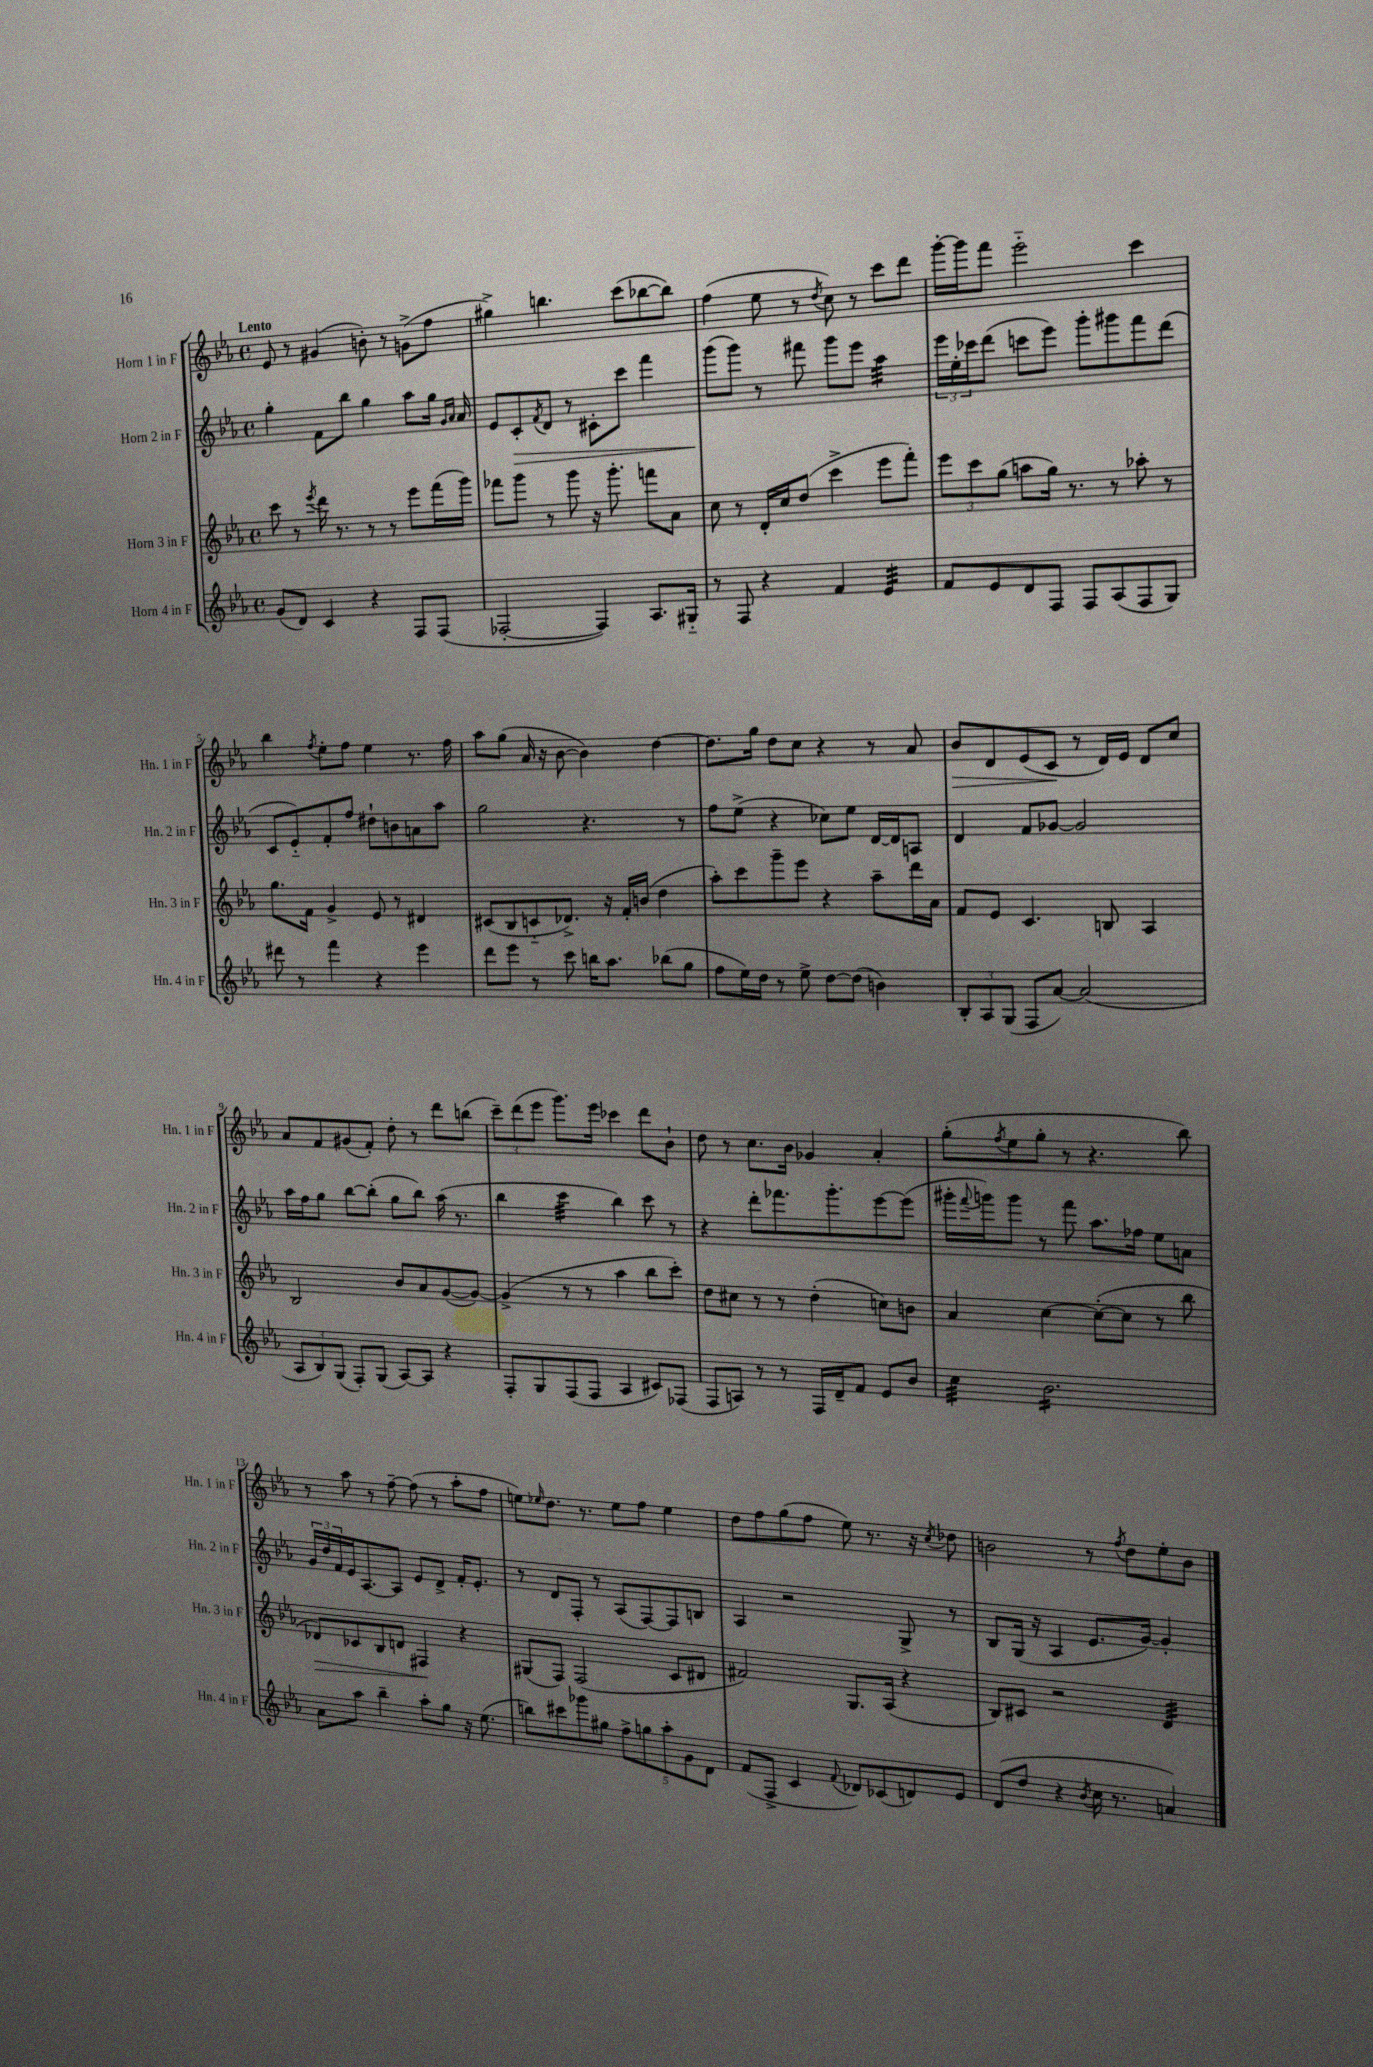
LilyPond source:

<<
\new StaffGroup <<
\new Staff = "s0" \with { instrumentName = "Horn 1 in F" shortInstrumentName = "Hn. 1 in F" } {
    \clef treble \key ees \major \defaultTimeSignature \time 4/4 \tempo "Lento"
    ees'8 r8 gis'4( b'8-.) r8 g'8->( f''8 |
    gis''4->) b''4. c'''8( bes''8~ bes''8) |
    f''4( ees''8 r8 \acciaccatura { d''8 } c''8) r8 c'''8 d'''8 |
    g'''16~-. g'''16 f'''8 ees'''2-_ c'''4 |
    bes''4 \acciaccatura { f''8 } ees''8-. f''8 ees''4 r8. f''16 |
    aes''8 g''8( aes'16 r16 bes'8~ bes'4) d''4~ |
    d''8. g''16 d''8 c''8 r4 r8 aes'8 |
    bes'8\> d'8 ees'8( c'8\! r8 d'16) ees'16 d'8 c''8 |
    aes'8 f'8 gis'8( f'8-.) d''8-. r8 d'''8 b''8( |
    \tuplet 3/2 { c'''8--) d'''8( ees'''8 } g'''8.) ees'''16 ces'''4 d'''8 bes'8-! |
    d''8 r8 c''8. bes'16 ges'4 aes'4-. |
    g''8-.( \acciaccatura { f''8 } ees''8 g''8-. r8 r4. bes''8) |
    r8 aes''8 r8 f''8~-- f''8( r8 aes''8-. f''8 |
    e''8) \grace { ees''16 } d''8. r8. ees''8 f''8 ees''4 |
    d''8 f''8 g''8( f''8 ees''8) r8. r16 \acciaccatura { c''8 } des''8 |
    b'2 r8 \acciaccatura { f''8 } d''8 ees''8-. b'8 \bar "|." |
}
\new Staff = "s1" \with { instrumentName = "Horn 2 in F" shortInstrumentName = "Hn. 2 in F" } {
    \clef treble \key ees \major \defaultTimeSignature \time 4/4
    g''4-. f'8 bes''8 g''4 aes''8 g''16 \grace { g'16 aes'16 } aes'16 |
    ees'8 c'8-.\> \acciaccatura { f'8 } d'8 r8 cis'8-. c'''8 f'''4 |
    g'''8\!( g'''8) r8 fis'''8 g'''8 ees'''8 aes''4:32 |
    \tuplet 3/2 { ees'''16 ees''16-. ces'''16 } d'''8( c'''8 ees'''8) g'''8-. gis'''8 f'''8 d'''8( |
    c'8 ees'8-_) f'8-. f''8 dis''8-! b'8 a'8 aes''8 |
    g''2 r4. r8 |
    f''8 ees''8->( r4 ces''8) ees''8 d'16~ d'16 a8 |
    d'4 f'8 ges'8~ ges'2 |
    aes''16 f''16 g''8 bes''8~ bes''8-.( g''8 bes''8) aes''16( r8. |
    bes''4 c'''4:32 bes''4) c'''8 r8 |
    r4 d'''8-. fes'''8. g'''8.-. ees'''8~ ees'''8( |
    gis'''16-. \appoggiatura { f'''8 } g'''16) g'''8 r8 f'''8 aes''8. fes''16 ees''8 a'8 |
    \tuplet 3/2 { g'16 d''16 f'16 } ees'16 aes8.~ aes8 ees'8 d'8-> f'16-. ees'8.-. |
    r8 d'8 f8-. r8 aes8( f8~) f8 b8 |
    aes4 r2 g8-> r8 |
    bes8 g16( r16 aes4 ees'8. g'16~) g'4-. \bar "|." |
}
\new Staff = "s2" \with { instrumentName = "Horn 3 in F" shortInstrumentName = "Hn. 3 in F" } {
    \clef treble \key ees \major \defaultTimeSignature \time 4/4
    c'''8 r8 \acciaccatura { ees'''8 } d'''16 r8. r8 r8 ees'''8 f'''16( g'''16) |
    fes'''8 g'''8 r8 g'''8 r16 g'''8.-. f'''8 aes'8 |
    c''8 r8 d'16-. c''16 d''8( c'''4-> ees'''8 f'''8-.) |
    \tuplet 3/2 { ees'''8 c'''8 g''8( } a''8 g''16) r8. r8 aes''8-. r8 |
    g''8. f'16 g'4-> ees'8 r8 dis'4 |
    cis'8( bes8 c'8-_ des'8.->) r16 f'16-. b'16( d''4 |
    aes''8-.) c'''8 g'''8-- ees'''8 r4 aes''8-- d'''16 aes'16 |
    f'8 ees'8 c'4. b8 aes4 |
    bes2 bes'8 aes'8 g'8~( g'8~) |
    g'4->( r8 r8 aes''4 bes''8 c'''8-.) |
    d''8 cis''8 r8 r8 d''4-.( c''8) b'8 |
    aes'4 c''4~ c''8~-.( c''8 r8 bes''8 |
    des'8\>) ces'8 bes8 d'8 fis4\! r4 |
    gis8( f8) f2( c'8 dis'8 |
    fis'2) g8. aes16( r4 |
    bes8) cis'8 r2 d'4:32 \bar "|." |
}
\new Staff = "s3" \with { instrumentName = "Horn 4 in F" shortInstrumentName = "Hn. 4 in F" } {
    \clef treble \key ees \major \defaultTimeSignature \time 4/4
    g'8( d'8) c'4 r4 f8 f8( |
    fes2~-. fes4) aes8. gis16-_ |
    r8 f8 r4 f'4 ees'4:32 |
    f'8 ees'8 d'8 f8 f8 aes8( f8 g8) |
    dis'''8 r8 f'''4 r4 ees'''4 |
    d'''8 ees'''8 r8 c'''8 b''16 aes''8. bes''8( g''8 |
    f''8 ees''16) d''16 r8 ees''8-> d''8~ d''8( b'4) |
    \tuplet 3/2 { bes8-. aes8 g8( } f8 aes'8~) aes'2( |
    \tuplet 3/2 { aes8 bes8) g8( } f8-.) g8( aes8~) aes8 r4 |
    f8-. g8 f8( f8 aes4 cis'8) fes8( |
    f8 a8) r8 r8 f16 d'16-- f'8 ees'8 bes'8 |
    c''4:32 bes'2.:16 |
    aes'8 aes''8 bes''4-- aes''8-. g''8 r16 ees''8.( |
    b''8) cis'''8 ges'''8 gis''8 \tuplet 5/4 { f''8-> g''8 aes''8-. g'8 d'8 } |
    f'8( f8-> c'4 \appoggiatura { f'8 } des'8) ces'8( d'8) ees'8 |
    d'8( d''8 r4 \acciaccatura { bes'8 } c''16 r8. a'4) \bar "|." |
}
>>
>>
